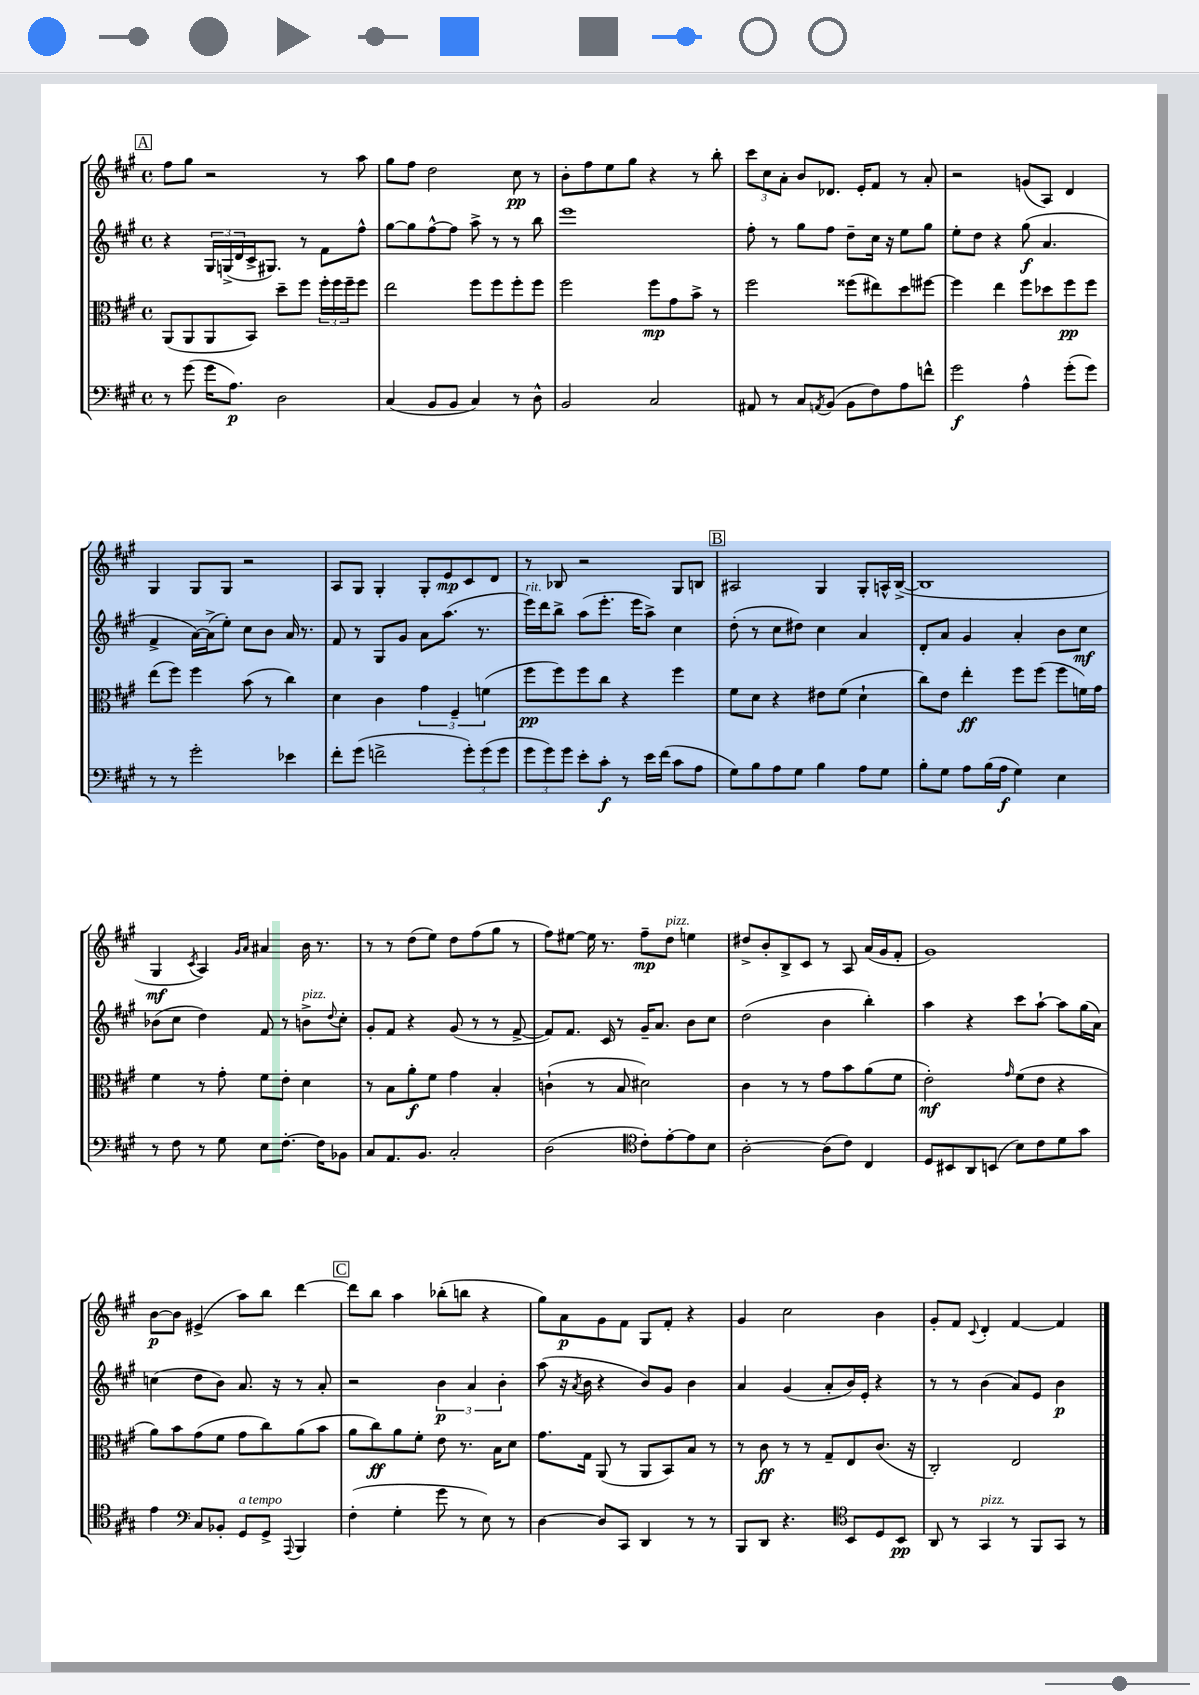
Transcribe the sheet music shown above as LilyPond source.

<<
\new StaffGroup <<
\new Staff = "s0" {
    \clef treble \key a \major \defaultTimeSignature \time 4/4
    \mark \markup { \box "A" } fis''8 gis''8 r2 r8 a''8 |
    gis''8 fis''8 d''2 cis''8\pp r8 |
    b'8-. fis''8 e''8 gis''8 r4 r8 b''8-. |
    \tuplet 3/2 { cis'''8 cis''8 a'8-. } b'8 des'8. e'16-. fis'8 r8 a'8-. |
    r2 g'8( a8) d'4 |
    gis4 gis8 gis8 r2 |
    a8 gis8 gis4-. gis8-. e'8\mp cis'8 d'8 |
    r8 bes8 r2 gis8 b8 |
    \mark \markup { \box "B" } ais2 gis4 gis8-. a16-^ b16~->( |
    b1 |
    gis4\mf \acciaccatura { cis'8 } a4) \grace { gis'16 a'16 } ais'4 b'16 r8. |
    r8 r8 d''8( e''8) d''8 fis''8( gis''8 r8 |
    fis''8) eis''8~ eis''16 r8. fis''8--\mp d''8^\markup { \italic "pizz." } e''4 |
    dis''8-> b'8-. b8-> cis'8 r8 a8 a'16( gis'16 fis'8-. |
    gis'1) |
    b'8~\p b'8 eis'4->( a''8) b''8 d'''4~ |
    \mark \markup { \box "C" } d'''8 b''8 a''4 bes''8-.( b''8 r4 |
    gis''8) a'8\p gis'8 fis'8 gis8 fis'8-. r4 |
    gis'4 cis''2 b'4 |
    gis'8-. fis'8 \appoggiatura { cis'8 } d'4-. fis'4~ fis'4 \bar "|." |
}
\new Staff = "s1" {
    \clef treble \key a \major \defaultTimeSignature \time 4/4
    \mark \markup { \box "A" } r4 \tuplet 3/2 { gis16 g16->( d'16 } cis'16-> gis8.) r8 fis'8 fis''8-^ |
    gis''8~ gis''8 fis''8~-^ fis''8 a''8-> r8 r8 b''8 |
    e'''1 |
    fis''8-. r8 gis''8 fis''8 d''8-- cis''16 r16 e''8 gis''8 |
    e''8-. d''8 r4 gis''8\f( a'4. |
    fis'4-> a'16~) a'16->( e''8-.) cis''8 b'8 a'16 r8. |
    fis'8 r8 gis8 gis'8 a'8 a''8.( r8. |
    e'''16^\markup { \italic "rit." }) d'''16 b''8-> a''8( e'''8.-. e'''16 a''8->) cis''4 |
    \mark \markup { \box "B" } d''8-.( r8 cis''8 dis''8) cis''4 a'4 |
    d'8-. a'8 gis'4 a'4-. b'8 cis''8\mf |
    bes'8( cis''8 d''4) fis'8 r8 b'8->^\markup { \italic "pizz." } \appoggiatura { d''8 } cis''8-. |
    gis'8-. fis'8 r4 gis'8( r8 r8 fis'8~-> |
    fis'8) fis'8. cis'16 r8 gis'16-- a'8. b'8 cis''8 |
    d''2( b'4 b''4-.) |
    a''4 r4 cis'''8 a''8~-! a''8 gis''16( a'16) |
    c''4( d''8 b'8) a'8. r16 r8 a'8-. |
    \mark \markup { \box "C" } r2 \tuplet 3/2 { b'4\p a'4 b'4-. } |
    a''8( r16 \acciaccatura { a'8 } b'16 r4 b'8) gis'8 b'4 |
    a'4 gis'4( a'8-. b'16) e'16-. r4 |
    r8 r8 b'4( a'8) e'8 b'4\p \bar "|." |
}
\new Staff = "s2" {
    \clef alto \key a \major \defaultTimeSignature \time 4/4
    \mark \markup { \box "A" } a,8( a,8 a,8 b,8) d''8-- fis''8 \tuplet 3/2 { fis''16-. fis''16 fis''16-- } fis''8 |
    e''2 fis''8 fis''8 fis''8-. fis''8 |
    fis''2 fis''8\mp gis'8 b'8-> r8 |
    fis''2 fisis''8( eis''8) d''8 fis''8~ |
    fis''4 e''4 fis''8 des''8 fis''8\pp fis''8 |
    e''8( fis''8) fis''4 b'8( r8 cis''4) |
    d'4 cis'4 \tuplet 3/2 { gis'4 fis4-- f'4( } |
    fis''8\pp fis''8) fis''8 cis''8 r4 fis''4 |
    \mark \markup { \box "B" } fis'8 d'8 r4 eis'8 fis'8( d'4-! |
    cis''8) e'8 e''4-.\ff fis''8 fis''8( fis''8 f'16) gis'16 |
    fis'4 r8 gis'8-. fis'8 e'8-. d'4 |
    r8 b8 a'8-.\f fis'8 gis'4 b4-. |
    c'4-!( r8 b8 dis'2) |
    cis'4 r8 r8 gis'8 b'8 a'8( fis'8 |
    e'2-.\mf) \grace { gis'16 } fis'8( e'8 r4 |
    a'8) b'8 gis'8( fis'8 gis'8 cis''8) a'8( b'8 |
    \mark \markup { \box "C" } a'8 cis''8\ff) a'8 fis'8-. e'8 r8. b16 d'8 |
    gis'8. gis16 a,8( r8 a,8 b,8) b8 r8 |
    r8 cis'8\ff r8 r8 gis8-- e8 cis'8.( r16 |
    cis2-.) e2 \bar "|." |
}
\new Staff = "s3" {
    \clef bass \key a \major \defaultTimeSignature \time 4/4
    \mark \markup { \box "A" } r8 gis'8( gis'16 a8.\p) d2 |
    cis4( b,8 b,8 cis4) r8 d8-^ |
    b,2 cis2 |
    ais,8 r8 cis8 \acciaccatura { a,8 } b,8( b,8 fis8) a8 f'8-^ |
    gis'2\f a4-^ gis'8-.( gis'8) |
    r8 r8 gis'2-. ees'4 |
    fis'8-. gis'8( f'2-> \tuplet 3/2 { gis'8-.) gis'8( gis'8 } |
    \tuplet 3/2 { gis'8 gis'8) gis'8 } e'8-. cis'8-.\f r8 e'16 fis'16( cis'8 a8 |
    \mark \markup { \box "B" } gis8) b8 a8 gis8 b4 a8 gis8 |
    b8-. gis8 a8 b16( a16\f gis4) e4 |
    r8 fis8 r8 gis8 e8 fis8.~-. fis16 bes,8 |
    cis8 a,8. b,8. cis2-. |
    d2( \clef tenor cis'8-.) e'8~-. e'8 b8 |
    a2~-. a8( cis'8) cis4 |
    d8 bis,8 a,8 b,8( b8) cis'8 d'8 gis'8 |
    e'4 \clef bass cis8 bes,8-. gis,8^\markup { \italic "a tempo" } gis,8-> \appoggiatura { a,,8 } b,,4 |
    \mark \markup { \box "C" } fis4-.( gis4-. gis'8 r8 e8) r8 |
    d4~ d8 cis,8 d,4 r8 r8 |
    b,,8 d,8 r4. \clef tenor b,8 d8 b,8\pp |
    a,8 r8 gis,4^\markup { \italic "pizz." } r8 fis,8 gis,8 r8 \bar "|." |
}
>>
>>
\layout { \context { \Score \remove "Bar_number_engraver" } }
